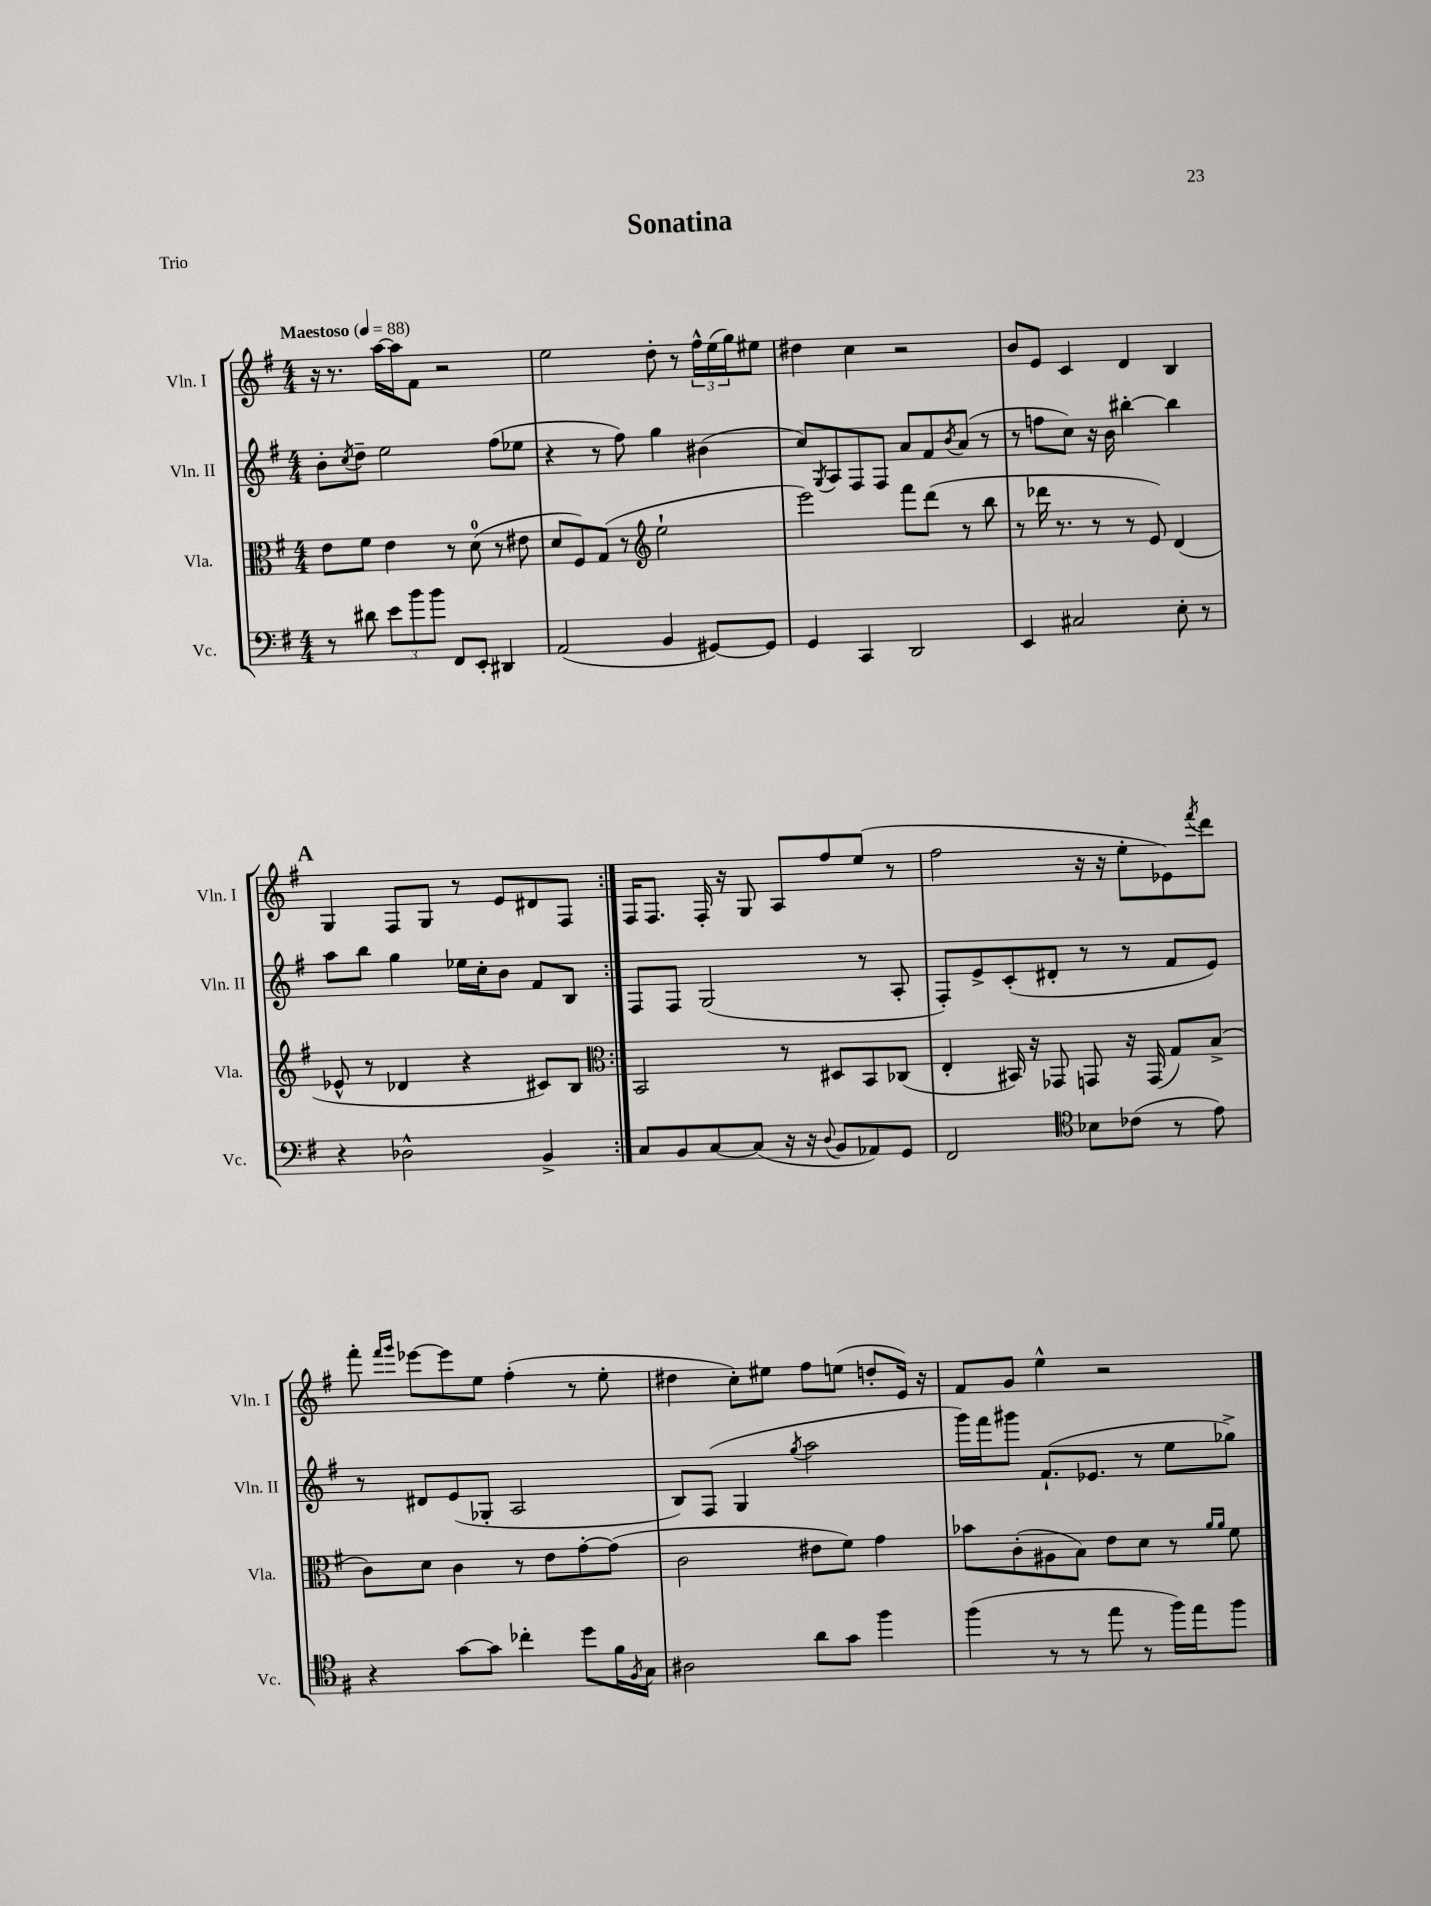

**kern	**kern	**kern	**kern
*part4	*part3	*part2	*part1
*staff4	*staff3	*staff2	*staff1
*I"Vc.	*I"Vla.	*I"Vln. II	*I"Vln. I
*I'Vc.	*I'Vla.	*I'Vln. II	*I'Vln. I
*clefF4	*clefC3	*clefG2	*clefG2
*k[f#]	*k[f#]	*k[f#]	*k[f#]
*M4/4	*M4/4	*M4/4	*M4/4
*MM88	*MM88	*MM88	*MM88
=1	=1	=1	=1
!	!	!	!LO:TX:a:B:t=Maestoso
8r	8e\L	8b'\L	16r
.	.	.	8.r
.	.	8qcc/	.
8d#X\	8f#\J	8dd~\J	.
12e\L	4e\	2ee\	[16aa\LL
.	.	.	16aa\J]
12b\	.	.	.
.	.	.	8f#\J
12b\J	.	.	.
8FF#/L	8r	.	2r
8EE'/J	(8d\	.	.
4DD#X/	8r	(8ff#\L	.
.	8e#X\	8ee-X\J	.
=2	=2	=2	=2
(2AA/	8d/L	4r	2ee\
.	8F#/)	.	.
.	(8G/J	8r	.
.	8r	8ff#\)	.
*	*clefG2	*	*
4BB/	2ee`\	4gg\	8dd'\
.	.	.	8r
[8GG#X/L)	.	(4b#X\	24ff#^^\LL
.	.	.	(24ee\
.	.	.	24gg\J)
8GG#/J]	.	.	8ee#X\J
=3	=3	=3	=3
4GG/	2eee\)	8cc/L)	4dd#X\
.	.	8qG/	.
.	.	8A/	.
4CC/	.	8F#/	4cc\
.	.	8F#/J	.
2DD/	8fff#\L	8a/L	2r
.	(8ddd\J	8f#/	.
.	.	8qb/	.
.	8r	(8a/J	.
.	8bb\	8r	.
=4	=4	=4	=4
4EE/	8r	8r	8b/L
.	16ddd-X\	8ffn\L	8e/J
.	8.r	.	.
2C#X/	.	8cc\J)	4c/
.	8r	16r	.
.	.	16b\	.
.	8r	[4bb#X'\	4d/
.	8e/)	.	.
8E'\	(4d/	4bb#\]	4B/
8r	.	.	.
!!LO:LB:g=z
!!LO:REH:place=s1:t=A
=5	=5	=5	=5
4r	8e-X^^/	8aa\L	4G/
.	8r	8bb\J	.
2D-X^^\	4d-X/	4gg\	8F#/L
.	.	.	8G/J
.	4r	16ee-X\LL	8r
.	.	16cc'\J	.
.	.	8b\J	8e/L
4BB^/	8c#X/L)	8f#/L	8d#X/
.	8B/J	8B/J	8F#/J
=6:|!	=6:|!	=6:|!	=6:|!
*	*clefC3	*	*
8C/L	2BB/	8F#/L	16F#/KL
.	.	.	8.F#/J
8BB/	.	8F#/J	.
[8C/	.	(2G/	16F#'/
.	.	.	16r
(8C/J]	.	.	8G/
16r	8r	.	8A/L
16r	.	.	.
8qqD/	.	.	.
8BB/L	8D#X/L	.	8ff#/
8AA-X/)	8BB/	8r	(8ee/J
8GG/J	(8C-X/J	8A'/	8r
=7	=7	=7	=7
2FF#/	4E'/	8F#'/L)	2ff#\
.	.	8e^/	.
.	16BB#X/)	(8c'/	.
.	16r	.	.
.	8GG-X/	8d#X'/J	.
*clefC4	*	*	*
8B-X\L	8GGn/	8r	16r
.	.	.	16r
(8c-X\J	16r	8r	8ee'\L
.	(16GG/	.	.
8r	8G/L)	8f#/L	8e-X\)
.	.	.	8qfff#/
8e\)	(8B^/J	8e/J)	8ddd\J
!!LO:LB:g=z
=8	=8	=8	=8
4r	8c\L)	8r	8fff#'\
.	.	.	16qqfff#/LL
.	.	.	16qqggg/JJ
.	8d\J	8d#X/L	[8eee-X\L
[8g\L	4c\	(8e/	8eee-\]
8g\J]	.	8G-X'/J	8ee\J
4cc-X'\	8r	2A/	(4ff#'\
.	8e\L	.	.
8dd\L	[8g'\	.	8r
16f#\L	(8g\J]	.	8ee'\
8qF#/	.	.	.
16G\JJ	.	.	.
=9	=9	=9	=9
2A#X\	2c\	8B/L)	4dd#X\
.	.	(8F#/J	.
.	.	4G/	8cc'\L)
.	.	.	8ee#X\J
.	.	8qgg/	.
8a\L	8e#X\L	2aa\	8ff#\L
8g\J	8f#\J)	.	(8een\J
4ff#\	4g\	.	8ddn'/L
.	.	.	16e/Jk)
.	.	.	16r
=10	=10	=10	=10
(4ff#\	8b-X\L	16ggg\LL)	8f#/L
.	.	16fff#\J	.
.	(8c'\	8ggg#X\J	8g/J
8r	8A#X\	(8.f#`/L	4ee^^\
8r	8B\J)	.	.
.	.	8.e-X/J	.
8ee\	8e\L	.	2r
8r	8d\J	8r	.
16ff#\LL)	8r	8ee\L	.
16ee\J	.	.	.
.	16qqa/LL	.	.
.	16qqa/JJ	.	.
8ff#\J	8f#\	8gg-X^\J)	.
==	==	==	==
*-	*-	*-	*-
